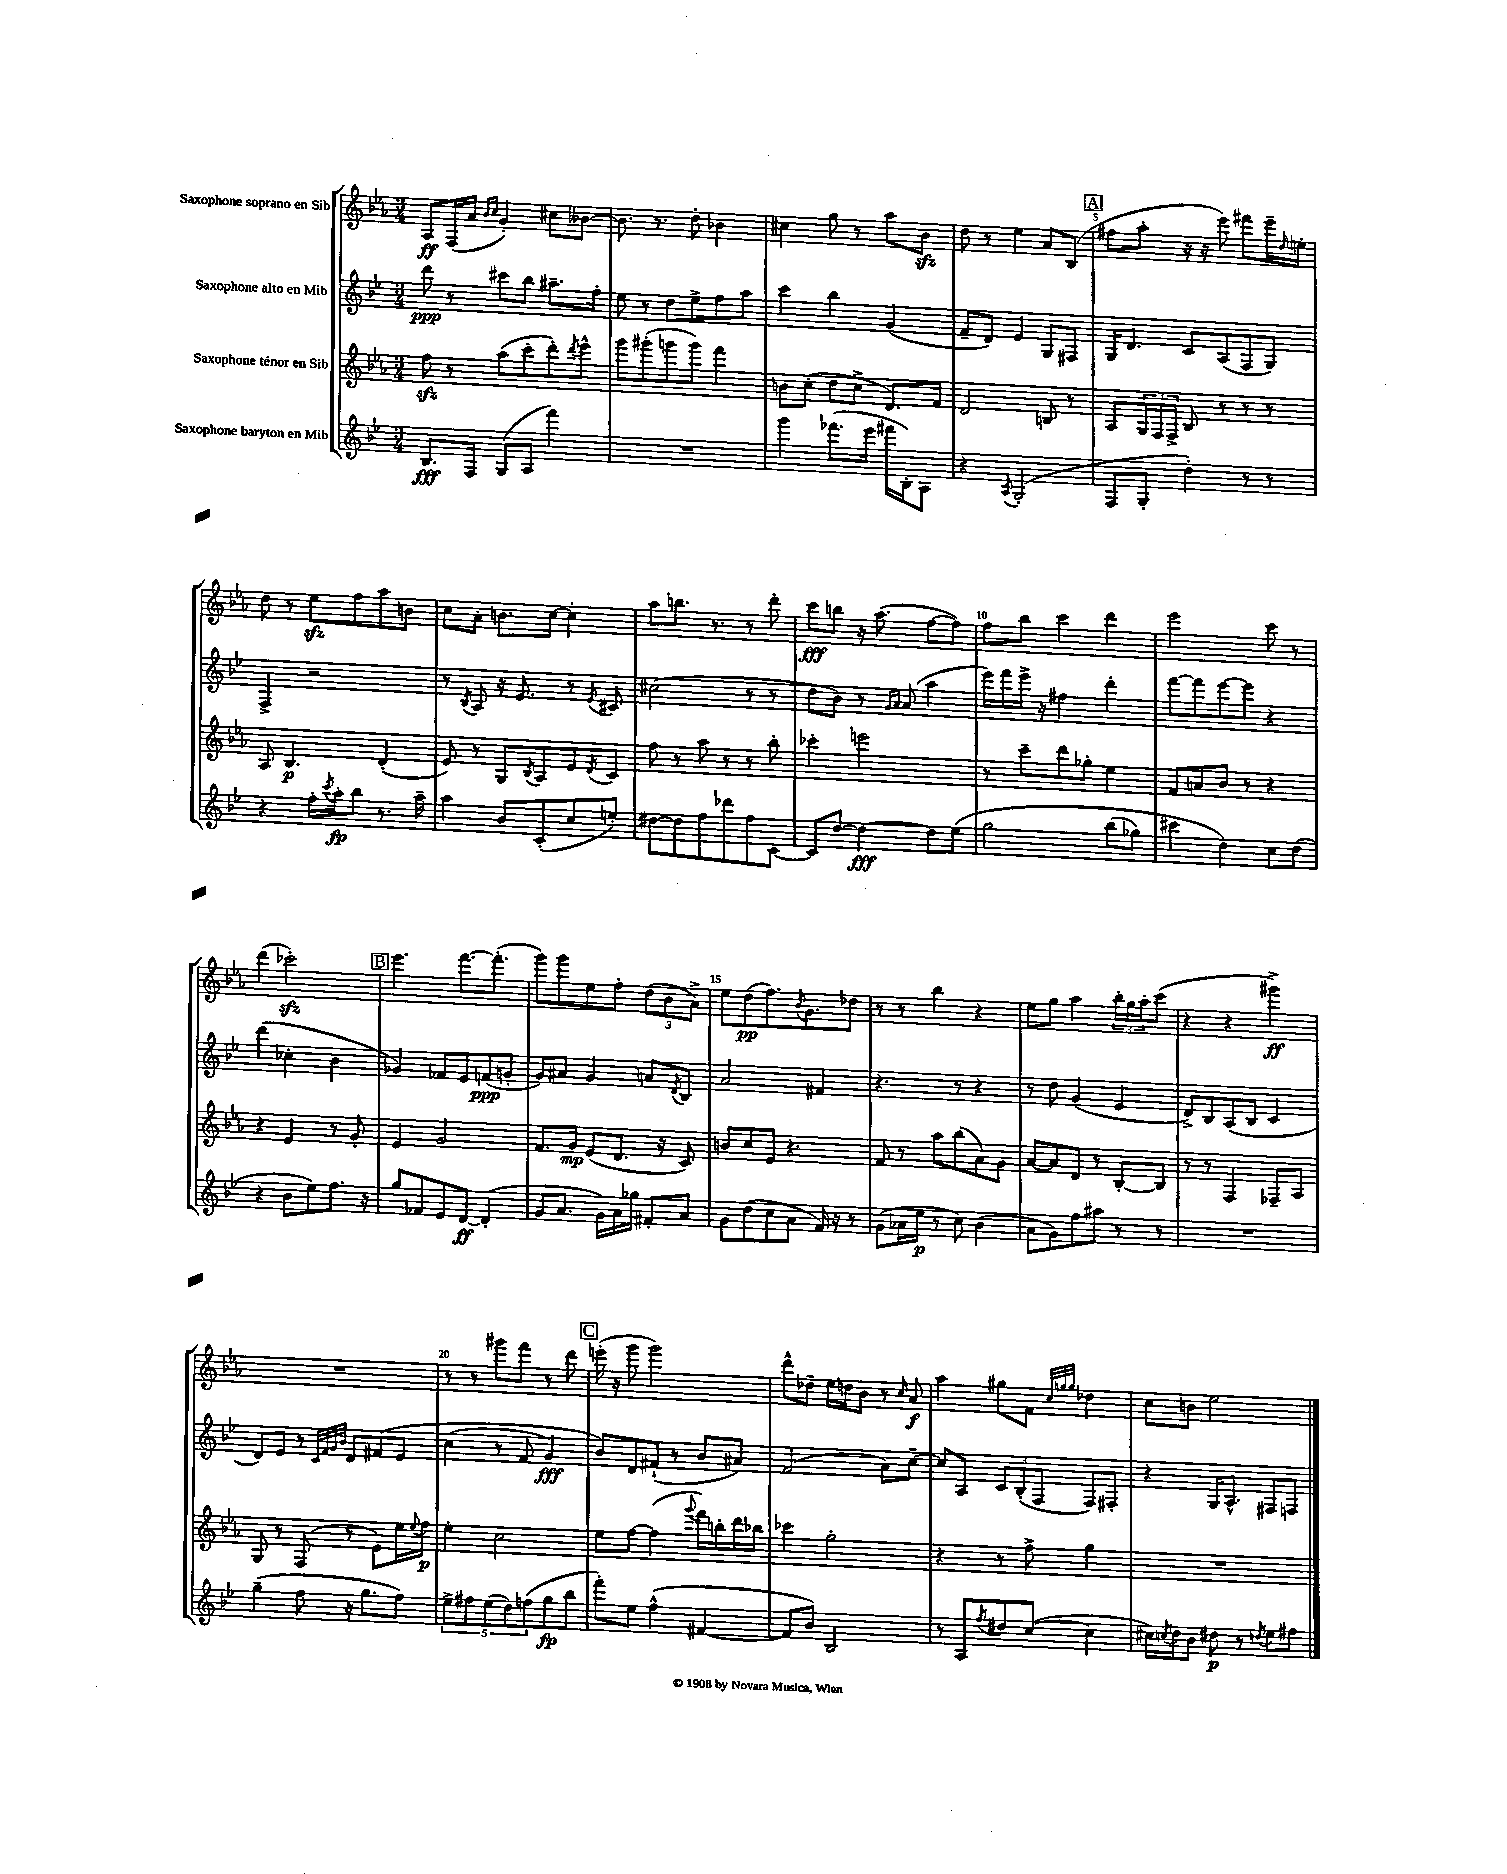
<<
\new StaffGroup <<
\new Staff = "s0" \with { instrumentName = "Saxophone soprano en Sib" } {
    \clef treble \key ees \major \numericTimeSignature \time 3/4
    aes8\ff f16( aes'16 \grace { bes'16 c''16 } g'4-.) cis''8 beses'8~ |
    beses'8. r8. d''8-. bes'4 |
    cis''4 g''8 r8 aes''8 bes'8\sfz |
    d''8 r8 ees''4 aes'8 bes8( |
    \mark \markup { \box "A" } fis''8 aes''8-. r16 r16 ees'''8) fis'''8 ees'''16-- \grace { d''16 } e''16-. |
    d''8 r8 ees''8\sfz f''8 aes''8 b'8 |
    c''8 aes'8-. b'8. c''16~ c''4-. |
    aes''8 b''8. r8. r8 d'''8-. |
    c'''8\fff b''8 r16 aes''8.( f''8~ f''8) |
    f''8 bes''8 c'''4 d'''4 |
    ees'''2 c'''8 r8 |
    d'''4( ces'''2-.\sfz) |
    \mark \markup { \box "B" } ees'''4. f'''8.~ f'''8.-.( |
    g'''8) g'''8 ees''8 f''8-. \tuplet 3/2 { d''8( bes'8 aes'8->) } |
    ees''8 d''8\pp( f''8.) \acciaccatura { bes'8 } g'8. des''8 |
    r8 r8 bes''4 r4 |
    ees''8 g''8 aes''4 \tuplet 3/2 { bes''16-. g''16 aes''16-. } c'''8( |
    r4 r4 gis'''4->\ff) |
    R2. |
    r8 r8 gis'''8 f'''8 r8 d'''8 |
    \mark \markup { \box "C" } e'''16-.( r16 g'''8 g'''2) |
    d'''8-^ des''8-- ees''16 d''16 bes'8 r8 \grace { c''16 } aes'8\f |
    aes''4 gis''8 f'8 \grace { c''32 g''32 g''32 } des''4 |
    c''8 b'8 ees''2 \bar "|." |
}
\new Staff = "s1" \with { instrumentName = "Saxophone alto en Mib" } {
    \clef treble \key bes \major \numericTimeSignature \time 3/4
    d'''8\ppp r8 cis'''8 bes''8 ais''8.-- f''16-. |
    ees''8 r8 d''8 ees''8-> f''8 a''8 |
    c'''4 bes''4 g'4( |
    f'8-- d'8) ees'4 g8 fis8 |
    \mark \markup { \box "A" } g16 d'8. c'8 a8( f8 g8) |
    f4-> r2 |
    r8 \acciaccatura { bes8 } a8 r16 ees'8. r8 \acciaccatura { ees'8 } cis'8 |
    cis''2( r8 r8 |
    d''8 bes'8) r8 \grace { g'16 a'16 } a'8( a''4 |
    ees'''16) f'''16 ees'''16-> r16 fis''4 d'''4-. |
    f'''8~ f'''8 ees'''8~ ees'''8 r4 |
    d'''4( ces''4-. bes'4 |
    \mark \markup { \box "B" } ges'4) fes'8 ees'8 f'8\ppp( g'8-. |
    g'8) ais'8 g'4 a'8 \acciaccatura { d'8 } bes8 |
    a'2 fis'4 |
    r4. r8 r4 |
    r8 d''8 g'4( ees'4 |
    d'8->) bes8 a8( bes8 c'4 |
    d'8) ees'8 r8 \grace { c'32 f'32 g'32 bes'32 } d'8 fis'8\( ees'8 |
    c''4( r8 f'8 g'4\fff) |
    \mark \markup { \box "C" } bes'8\) d'8 fis'8-!( r8 bes'8 ais'8) |
    f'2( a'8) c''8~-- |
    c''8 a8 \tuplet 3/2 { c'8 bes8-.( f8 } f8) fis8-. |
    r4 g16 a8.-^ fis8 f8 \bar "|." |
}
\new Staff = "s2" \with { instrumentName = "Saxophone ténor en Sib" } {
    \clef treble \key ees \major \numericTimeSignature \time 3/4
    f''8\sfz r8 aes''8( c'''8-. d'''8-.) \acciaccatura { d'''8 } ees'''8-^ |
    g'''8 gis'''8-.( g'''8 g'''8) f'''4 |
    b'8 c''8-.( d''8 c''8-> d'8.) f'16 |
    d'2 b8 r8 |
    \mark \markup { \box "A" } aes8 \tuplet 3/2 { g16 f16 f16-> } bes8 r8 r8 r8 |
    aes8 bes4.\p d'4-.( |
    ees'8) r8 g8 \acciaccatura { bes8 } aes8 ees'8 \acciaccatura { d'8 } c'8 |
    f''8 r8 aes''8 r8 r8 bes''8-. |
    ces'''4-. e'''2 |
    r8 c'''8-- d'''8 ges''8-. ees''4 |
    f'8 a'8 bes'8 r8 r4 |
    r4 ees'4 r8 g'8-. |
    \mark \markup { \box "B" } ees'4 g'2 |
    f'8. g'16\mp ees'8( d'8. r16 c'8) |
    b'8 c''8 ees'8 r4. |
    f'8 r8 aes''8 bes''8( aes'8) g'8 |
    aes'8~ aes'8 d'8 r8 bes8~-. bes8 |
    r8 r8 f4 fes8-- aes8 |
    g8 r8 f8( r8 ees'8) ees''16 \appoggiatura { ees''8 } f''16\p |
    ees''4-. c''2 |
    \mark \markup { \box "C" } ees''8 f''8~ f''4( \appoggiatura { g'''8 } f'''16) b''16-. d'''16 bes''16 |
    ces'''4 g''2-. |
    r4 r8 f''8-> g''4 |
    R2. \bar "|." |
}
\new Staff = "s3" \with { instrumentName = "Saxophone baryton en Mib" } {
    \clef treble \key bes \major \numericTimeSignature \time 3/4
    bes8.\fff f16 g8( a8 f'''4) |
    R2. |
    g'''4 fes'''8.( ees'''16 fis'''16 bes16-.) a8 |
    r4 \acciaccatura { a8 } g2-.( |
    \mark \markup { \box "A" } f8 g8-. d''4-.) r8 r8 |
    r4 f''16-. \acciaccatura { c'''8 } a''16-.\fp bes''8 r8. a''16-- |
    a''4 bes'8 c'8-.( c''8 e''8-.) |
    dis''8~ dis''8 f''8 des'''8 f''8 c'8~ |
    c'8 d''8~ d''4~\fff d''8 ees''8\( |
    g''2 bes''8( ges''8) |
    cis'''4 d''4\) c''8 d''8( |
    r4 bes'8 ees''8) f''8. r16 |
    \mark \markup { \box "B" } g''8 fes'8 ees'8 d'8~\ff d'4-.( |
    g'8 a'8. g'16) a'16 ges''16 fis'8-. a'8 |
    g'8 d''8( c''8 a'8 f'16) r16 r8 |
    g'8( aes'16 ees''16\p r8 c''8) bes'4( |
    a'8 g'8) f''8 ais''8 r8 r8 |
    R2. |
    g''4--( f''8 r16 g''8. f''8) |
    \tuplet 5/4 { ees''8-> fis''8 ees''8( d''8) f''8( } g''8\fp bes''8 |
    \mark \markup { \box "C" } f'''8-.) ees''8 f''4-^( fis'4~ |
    fis'8 bes'8) bes2 |
    r8 a8 \acciaccatura { f''8 } dis''8 c''8~( c''4 |
    cis''16) \acciaccatura { c''8 } d''16 bes'8 dis''8\p r8 \acciaccatura { d''8 } ees''8 fis''8 \bar "|." |
}
>>
>>
\layout { \context { \Score \override BarNumber.break-visibility = ##(#f #t #t) barNumberVisibility = #(every-nth-bar-number-visible 5) } }
